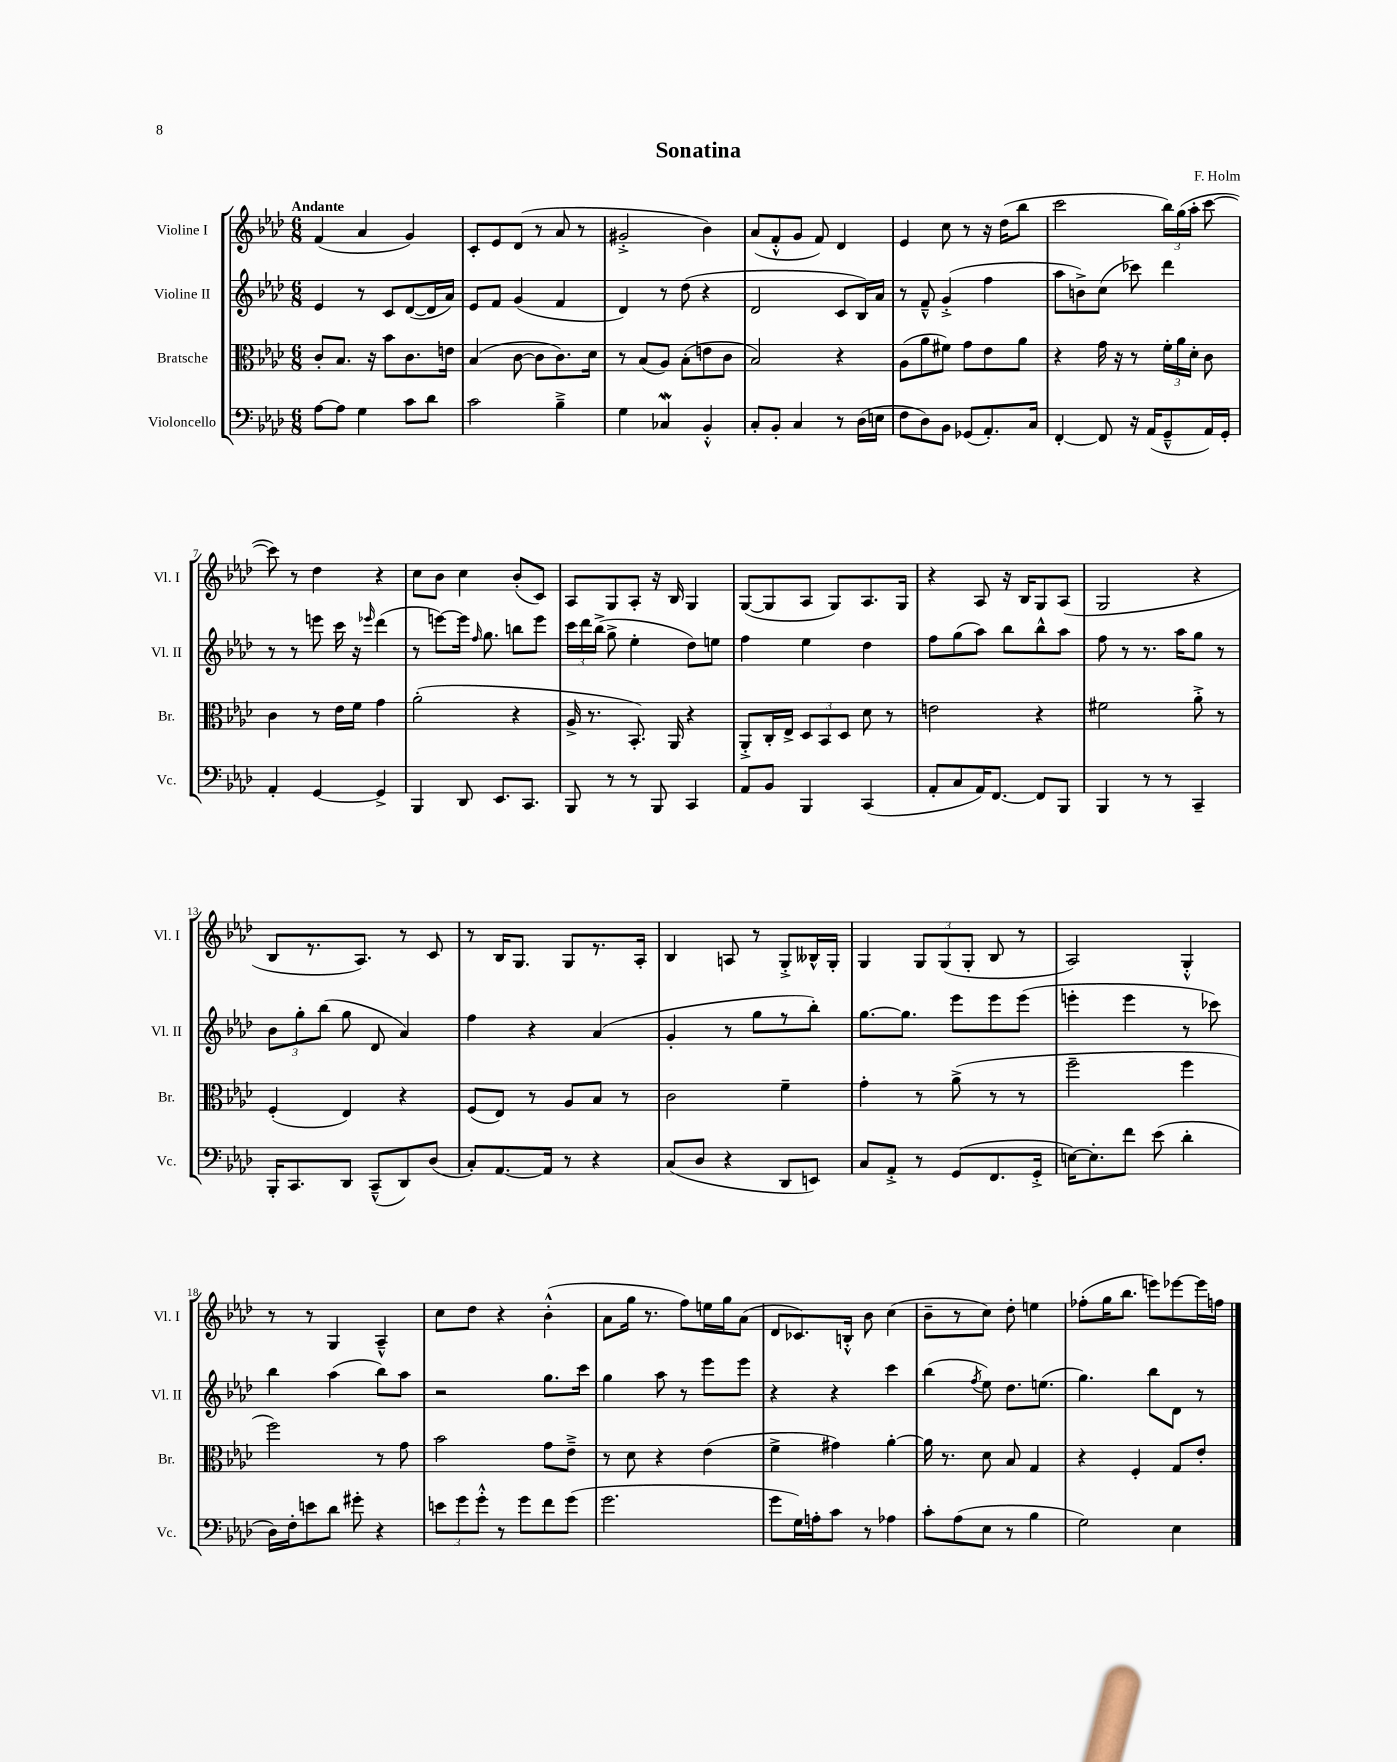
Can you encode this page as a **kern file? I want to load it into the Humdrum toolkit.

**kern	**kern	**kern	**kern
*part4	*part3	*part2	*part1
*staff4	*staff3	*staff2	*staff1
*I"Violoncello	*I"Bratsche	*I"Violine II	*I"Violine I
*I'Vc.	*I'Br.	*I'Vl. II	*I'Vl. I
*clefF4	*clefC3	*clefG2	*clefG2
*k[b-e-a-d-]	*k[b-e-a-d-]	*k[b-e-a-d-]	*k[b-e-a-d-]
*M6/8	*M6/8	*M6/8	*M6/8
=1	=1	=1	=1
!	!	!	!LO:TX:a:B:t=Andante
[8A-\L	8c'/L	4e-/	(4f/
8A-\J]	8.B-/J	.	.
4G\	.	8r	4a-/
.	16r	.	.
.	8b-\L	8c/L	.
8c\L	8.c\	([8d-/	4g/)
8d-\J	.	16d-/L]	.
.	16en\Jk	16a-/JJ)	.
=2	=2	=2	=2
2c\	(4B-/	8e-/L	8c'/L
.	.	8f/J	8e-/
.	[8c\	(4g/	(8d-/J
.	8c\L]	.	8r
4B-~^\	8.c\)	4f/	8a-/
.	.	.	8r
.	16d-\Jk	.	.
=3	=3	=3	=3
4G\	8r	4d-/)	2g#X'^/
.	(8B-/L	.	.
4C-Xw/	8A-/J)	8r	.
.	(8B-'\L	(8dd-\	.
4BB-'^^/	8en\	4r	4b-\)
.	8c\J	.	.
=4	=4	=4	=4
8C'/L	2B-/)	2d-/	(8a-/L
8BB-'/J	.	.	8f'^^/
4C/	.	.	8g/J
.	.	.	8f/)
8r	4r	8c/L	4d-/
(16D-\LL	.	16B-/L)	.
16En\JJ	.	16a-/JJ	.
=5	=5	=5	=5
8F\L	(8A-\L	8r	4e-/
8D-\)	8a-\	8f~^^/	.
8BB-\J	8f#X\J)	(4g'^/	8cc\
(8GG-X/L	8g\L	.	8r
8.AA-'/)	8e-\	4ff\	16r
.	.	.	(16dd-\KL
.	8a-\J	.	8bb-\J
16C/Jk	.	.	.
=6	=6	=6	=6
[4FF'/	4r	8aa-\L	2ccc\
.	.	8bn^\)	.
8FF/]	16g\	(8cc\J	.
.	16r	.	.
16r	8r	8ccc-X\)	.
(16AA-/KL	.	.	.
8GG~^^/	24f'\LL	4ddd-\	24bb-\LL)
.	24a-\	.	(24gg\
.	24d-'\JJ	.	24aa-'\JJ
16AA-/L)	8c\	.	[8ccc\
16GG'/JJ	.	.	.
!!LO:LB:g=z
=7	=7	=7	=7
4AA-'/	4c\	8r	8ccc\])
.	.	8r	8r
[4GG/	8r	8eeen\	4dd-\
.	16e-\LL	16ccc\	.
.	16f\JJ	16r	.
.	.	16qqeee-X/	.
4GG^/]	4g\	(4ddd-\	4r
=8	=8	=8	=8
4BBB-/	(2a-'\	8r	8cc\L
.	.	[8eeen\L)	8b-\J
8DD-/	.	16eee\Jk]	4cc\
.	.	16qqff/	.
.	.	8.gg\	.
8.EE-/L	.	.	.
.	4r	8bbn\L	(8b-'/L
8.CC/J	.	.	.
.	.	8eee\J	8c/J)
=9	=9	=9	=9
8BBB-/	16A-^/	24ccc\LL	8A-/L
.	.	24ddd-\	.
.	8.r	.	.
.	.	(24bb-^\JJ	.
8r	.	8gg^\	8G/
8r	8.BB-'/)	4ee-'\	8A-'/J
8BBB-/	.	.	16r
.	16AA-/	.	16B-/
4CC/	4r	8dd-\L)	4G/
.	.	8een\J	.
=10	=10	=10	=10
8AA-/L	8AA-'^/L	4ff\	([8G/L
8BB-/J	16C'/L	.	8G/]
.	16E-^/JJ	.	.
4BBB-/	12D-/L	4ee-\	8A-/J
.	12BB-/	.	.
.	.	.	8G/L)
.	12D-/J	.	.
(4CC/	8d-\	4dd-\	8.A-/
.	8r	.	.
.	.	.	16G/Jk
=11	=11	=11	=11
8AA-'/L	2en\	8ff\L	4r
8C/	.	(8gg\	.
16AA-/K)	.	8aa-\J)	8A-/
[8.FF/J	.	.	.
.	.	8bb-\L	16r
.	.	.	16B-/KL
8FF/L]	4r	8bb-^^\	8G/
8BBB-/J	.	8aa-\J	(8A-/J
=12	=12	=12	=12
4BBB-/	2f#X\	8ff\	2G/
.	.	8r	.
8r	.	8.r	.
8r	.	.	.
.	.	16aa-\KL	.
4CC~/	8a-'^\	8gg\J	4r
.	8r	8r	.
!!LO:LB:g=z
=13	=13	=13	=13
16BBB-'/KL	(4F'/	12b-\L	8B-/L
8.CC/	.	.	.
.	.	12gg'\	.
.	.	.	8.r
.	.	(12bb-\J	.
8DD-/J	4E-/)	8gg\	.
.	.	.	8.A-/J)
(8CC~^^/L	.	8d-/	.
8DD-/)	4r	4a-/)	8r
(8D-/J	.	.	8c/
=14	=14	=14	=14
8C'/L)	(8F/L	4ff\	8r
[8.AA-/	8E-/J)	.	16B-/KL
.	.	.	8.G/J
.	8r	4r	.
16AA-/Jk]	.	.	.
8r	8A-/L	.	8G/L
4r	8B-/J	(4a-/	8.r
.	8r	.	.
.	.	.	16A-'/Jk
=15	=15	=15	=15
(8C/L	2c\	4g'/	4B-/
8D-/J	.	.	.
4r	.	8r	8An/
.	.	8gg\L	8r
8DD-/L	4f~\	8r	8G'^/L
8EEn/J)	.	8bb-'\J)	16B--X^^/L
.	.	.	16G'/JJ
=16	=16	=16	=16
8C/L	4g'\	[8.gg\L	4G/
8AA-'^/J	.	.	.
.	.	8.gg\J]	.
8r	8r	.	12G/L
.	.	.	(12G/
(8GG/L	(8a-^\	8eee-\L	.
.	.	.	12G'/J
8.FF/	8r	8eee-\	8B-/
.	8r	(8eee-\J	8r
16GG'^/Jk	.	.	.
=17	=17	=17	=17
[16En\KL)	2ff~\	4eeen'\	2A-/)
8.E'\]	.	.	.
8f\J	.	4eee\	.
(8e-\	.	.	.
4d-'\	4ff\	8r	4G'^^/
.	.	8ccc-X\)	.
!!LO:LB:g=z
=18	=18	=18	=18
16D-\LL)	2ff\)	4bb-\	8r
16F'\J	.	.	.
8en\	.	.	8r
8d-\J	.	(4aa-\	4G/
8g#X'\	.	.	.
4r	8r	8bb-\L)	4A-~^^/
.	8g\	8aa-\J	.
=19	=19	=19	=19
12en\L	2b-\	2r	8cc\L
12g\	.	.	.
.	.	.	8dd-\J
12g'^^\J	.	.	.
8r	.	.	4r
8g\L	.	.	.
8f\	8g\L	8.gg\L	(4b-'^^\
(8g\J	8e-~^\J	.	.
.	.	16ccc\Jk	.
=20	=20	=20	=20
2.g\	8r	4gg\	8a-\L
.	8d-\	.	16gg\Jk
.	.	.	8.r
.	4r	8aa-\	.
.	.	8r	8ff\L)
.	(4e-\	8eee-\L	16een\L
.	.	.	16gg\J
.	.	8eee-\J	(8a-\J
=21	=21	=21	=21
8g\L	4f^\	4r	8d-/L
16G\L)	.	.	8.c-X/)
16An'\J	.	.	.
8c\J	4g#X\)	4r	.
.	.	.	16Bn'^^/Jk
8r	.	.	8b-\
4A-X\	[4a-'\	4ccc\	(4cc\
=22	=22	=22	=22
8c'\L	16a-\]	(4bb-\	8b-~\L
.	8.r	.	.
(8A-\	.	.	8r
.	.	8qff/	.
8E-\J	8d-\	8ee-\)	8cc\J)
8r	8B-/	8.dd-\L	8dd-'\
4B-\	4G/	.	4een\
.	.	(8.een\J	.
=23	=23	=23	=23
2G\)	4r	4.gg\)	(8ff-X'\L
.	.	.	16gg\K
.	.	.	8.bb-\J
.	4F'/	.	.
.	.	8bb-\L	8eeen\L)
4E-\	8G/L	8d-\J	[8eee-X\
.	8e-'/J	8r	16eee-\L]
.	.	.	16ffn\JJ
==	==	==	==
*-	*-	*-	*-
